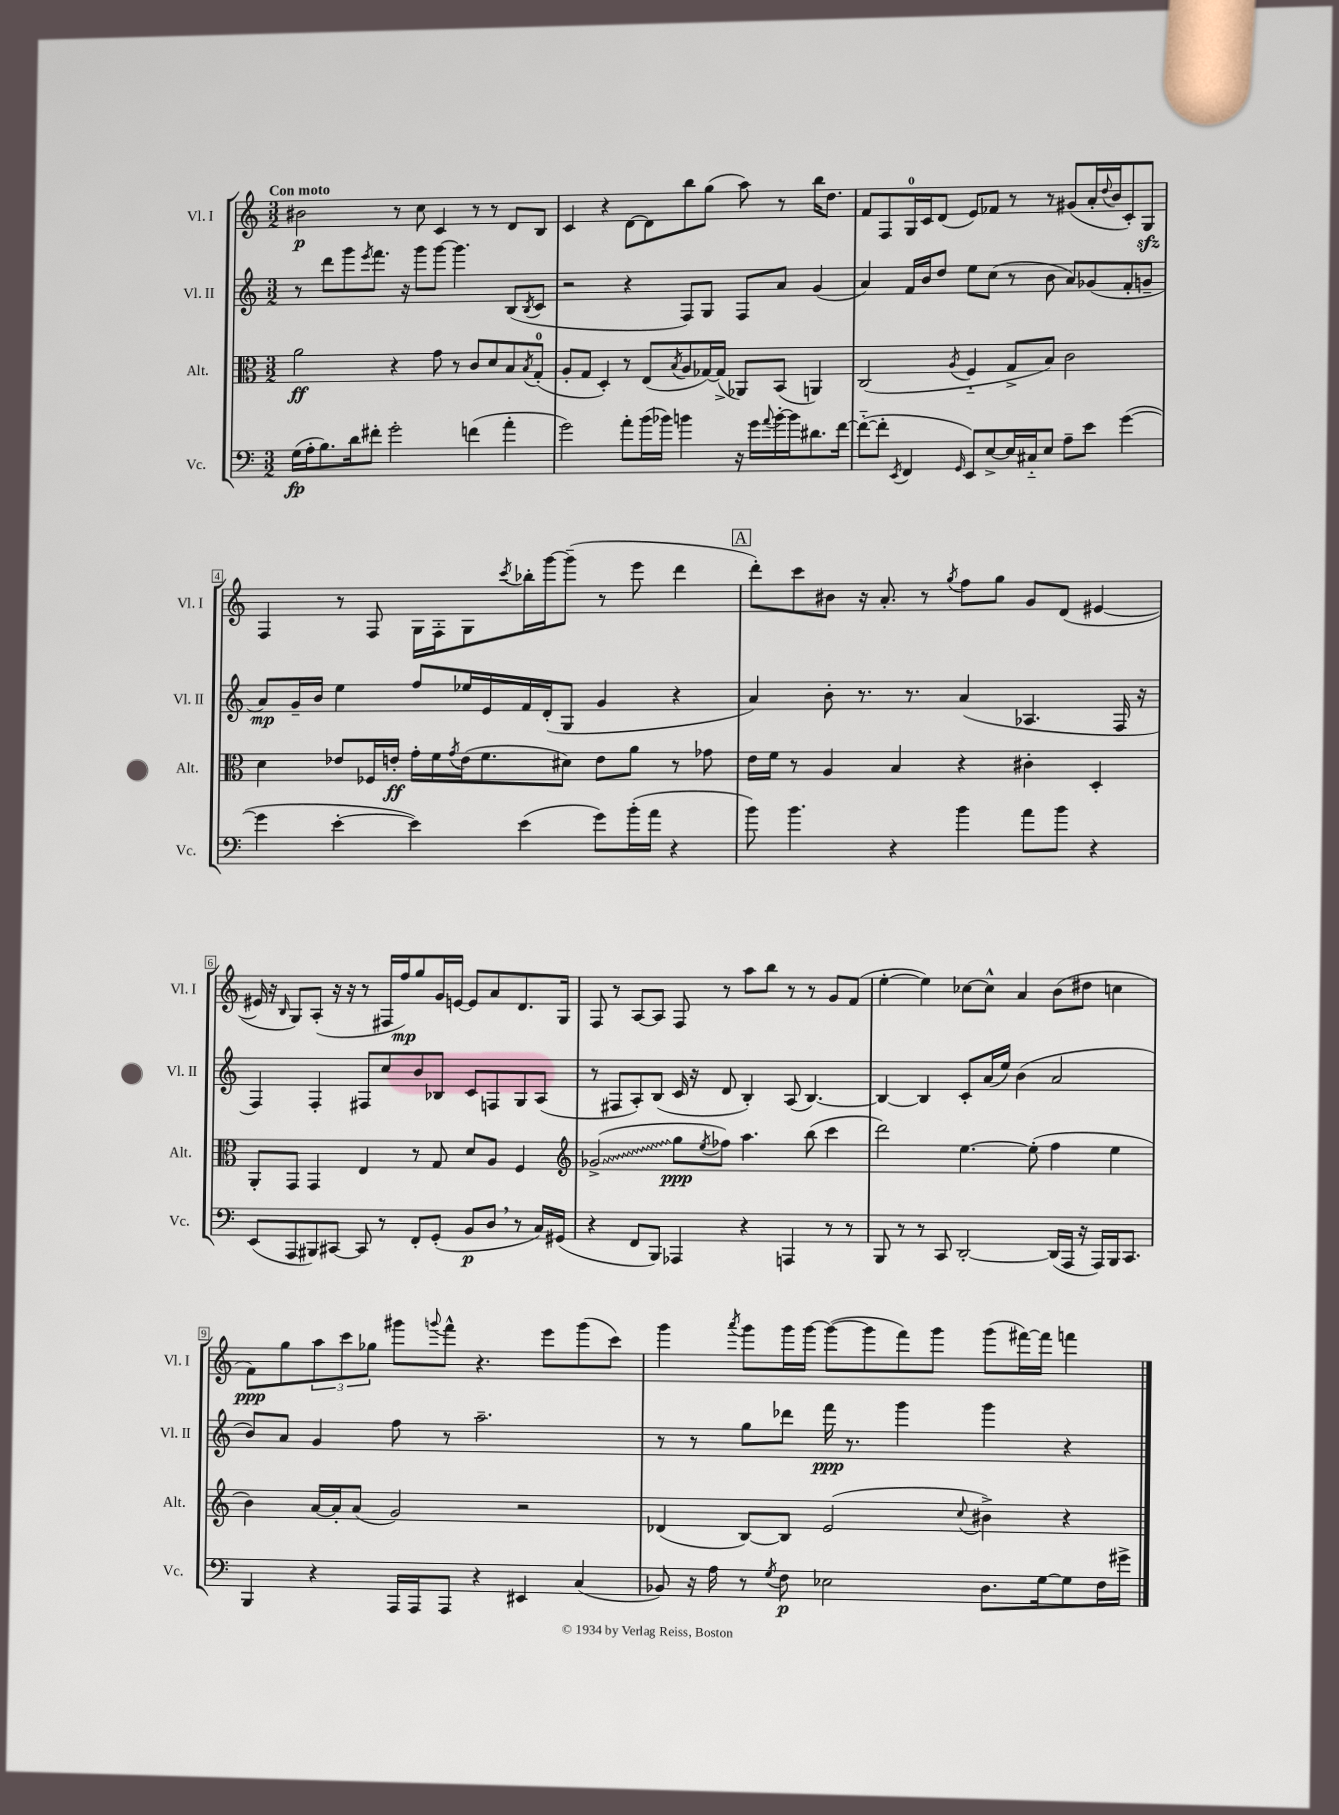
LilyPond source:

<<
\new StaffGroup <<
\new Staff = "s0" \with { instrumentName = "Vl. I" shortInstrumentName = "Vl. I" } {
    \clef treble \key c \major \numericTimeSignature \time 3/2 \tempo "Con moto"
    bis'2\p r8 c''8 c'4 r8 r8 d'8 b8 |
    c'4 r4 d'8~ d'8 b''8 g''8( a''8) r8 b''16 d''8. |
    f'8 f8 g16-0 c'16 d'8( e'8) fes'8 r8 r8 gis'8( a'16-. \appoggiatura { d''8 } b'16 c'8-.) g8\sfz |
    f4 r8 f8 g16 f16-. g8 \acciaccatura { c'''8 } bes''16-. g'''16~ g'''8--( r8 e'''8 d'''4 |
    \mark \markup { \box "A" } d'''8-.) c'''8 bis'8 r16 a'8.-. r8 \acciaccatura { g''8 } f''8 g''8 g'8 d'8( eis'4~ |
    eis'16 r16 \grace { b16 } g8) a8-.( r16 r16 r8 fis16 f''16\mp) g''8 g'16 e'16~ e'8 a'8 d'8. g16 |
    f8 r8 a8~ a8 f8 r8 a''8 b''8 r8 r8 g'8 f'8( |
    e''4~-. e''4) ces''8~ ces''8-^ a'4 b'8( dis''8 c''4 |
    f'8\ppp) g''8 \tuplet 3/2 { a''8 c'''8 ges''8 } gis'''8 \appoggiatura { g'''8 } f'''8-^ r4. e'''8 g'''8( c'''8) |
    g'''4 \acciaccatura { a'''8 } g'''8 g'''16 g'''16~ g'''8~( g'''8 f'''8) g'''8 g'''8( fis'''16~) fis'''16 f'''4 \bar "|." |
}
\new Staff = "s1" \with { instrumentName = "Vl. II" shortInstrumentName = "Vl. II" } {
    \clef treble \key c \major \numericTimeSignature \time 3/2
    r8 d'''8 g'''8 \acciaccatura { e'''8 } f'''8. r16 g'''8 g'''8~ g'''4. b8( \acciaccatura { b8 } c'8 |
    r2 r4 f8) g8 f8 a'8 g'4( |
    a'4) f'16 b'16 d''8 e''8 c''8( r8 b'8 a'8) ges'8( f'8-. g'8-- |
    a'8\mp) g'16-- b'16 e''4 f''8 ees''16 e'16 f'16 d'16-.( g8 g'4 r4 |
    \mark \markup { \box "A" } a'4) b'8-. r8. r8. a'4( aes4. f16 r16 |
    f4) f4-. fis8 c''8 b'8 bes8 c'8 f8 g8 a8( |
    r8 fis8 a8-.) b8( c'16 r16 d'8 b4-.) a8( b4.~) |
    b4~ b4 c'8-. a'16( e''16) b'4( a'2 |
    b'8) a'8 g'4 f''8 r8 a''2.-- |
    r8 r8 g''8 des'''8 f'''16\ppp r8. g'''4 g'''4 r4 \bar "|." |
}
\new Staff = "s2" \with { instrumentName = "Alt." shortInstrumentName = "Alt." } {
    \clef alto \key c \major \numericTimeSignature \time 3/2
    a'2\ff r4 g'8 r8 c'8 d'8 b8 \acciaccatura { b8 } g8-0-.( |
    a8-. g8 d4-.) r8 e8( \acciaccatura { b8 } a8 ges16~) ges16->( aes,8) b,8( a,4) |
    c2( \acciaccatura { a8 } f4-_ g8-> b8) c'2 |
    d'4 ees'8 fes16 e'16-.\ff g'16-. f'16 \acciaccatura { g'8 } e'16( f'8. dis'8) e'8 a'8 r8 ges'8 |
    \mark \markup { \box "A" } e'16 f'16 r8 a4 b4 r4 cis'4-. d4-. |
    a,8-. g,8 g,4 e4 r8 g8 d'8 a8 f4 |
    \clef treble \once \override Glissando.style = #'zigzag ges'2->\glissando( g''8\ppp \acciaccatura { e''8 } fes''8) a''4. b''8( c'''4 |
    d'''2) e''4.~ e''8-.( f''4 e''4 |
    b'4) a'16~ a'16-. a'8( g'2) r2 |
    des'4( b8~) b8 e'2( \appoggiatura { c''8 } bis'4->) r4 \bar "|." |
}
\new Staff = "s3" \with { instrumentName = "Vc." shortInstrumentName = "Vc." } {
    \clef bass \key c \major \numericTimeSignature \time 3/2
    g16\fp( a16-. b8.) d'16 fis'8-. g'2-. f'4( a'4-. |
    g'2) a'8-. b'16( bes'16) b'4 r16 g'16 \appoggiatura { a'8 } b'16~-. b'16 dis'8. f'16~ |
    f'8~-_( f'8-. \acciaccatura { e,8 } f,4 \grace { g,16 } e,8) e8~-> e16 cis16-_ e8 a8-- e'8 g'4~( |
    g'4 e'4~-. e'4) e'4( g'8) b'16-.( a'16 r4 |
    \mark \markup { \box "A" } b'8) b'4. r4 b'4 a'8 b'8 r4 |
    e,8( a,,8 bis,,8) cis,8~ cis,8 r8 f,8-. g,8-.( b,8\p d8 \breathe r8 c16) gis,16( |
    r4 f,8 b,,8) aes,,4 r4 a,,4 r8 r8 |
    b,,8 r8 r8 c,8 d,2~-. d,16( a,,16 r16 a,,16) b,,16 c,8. |
    b,,4 r4 a,,16 a,,16 a,,8 r4 eis,4 c4( |
    bes,8) r16 a16 r8 \acciaccatura { g8 } f8\p ees2 d8. g16~ g8 f16 gis'16-> \bar "|." |
}
>>
>>
\layout { \context { \Score \override BarNumber.stencil = #(make-stencil-boxer 0.1 0.3 ly:text-interface::print) } }
